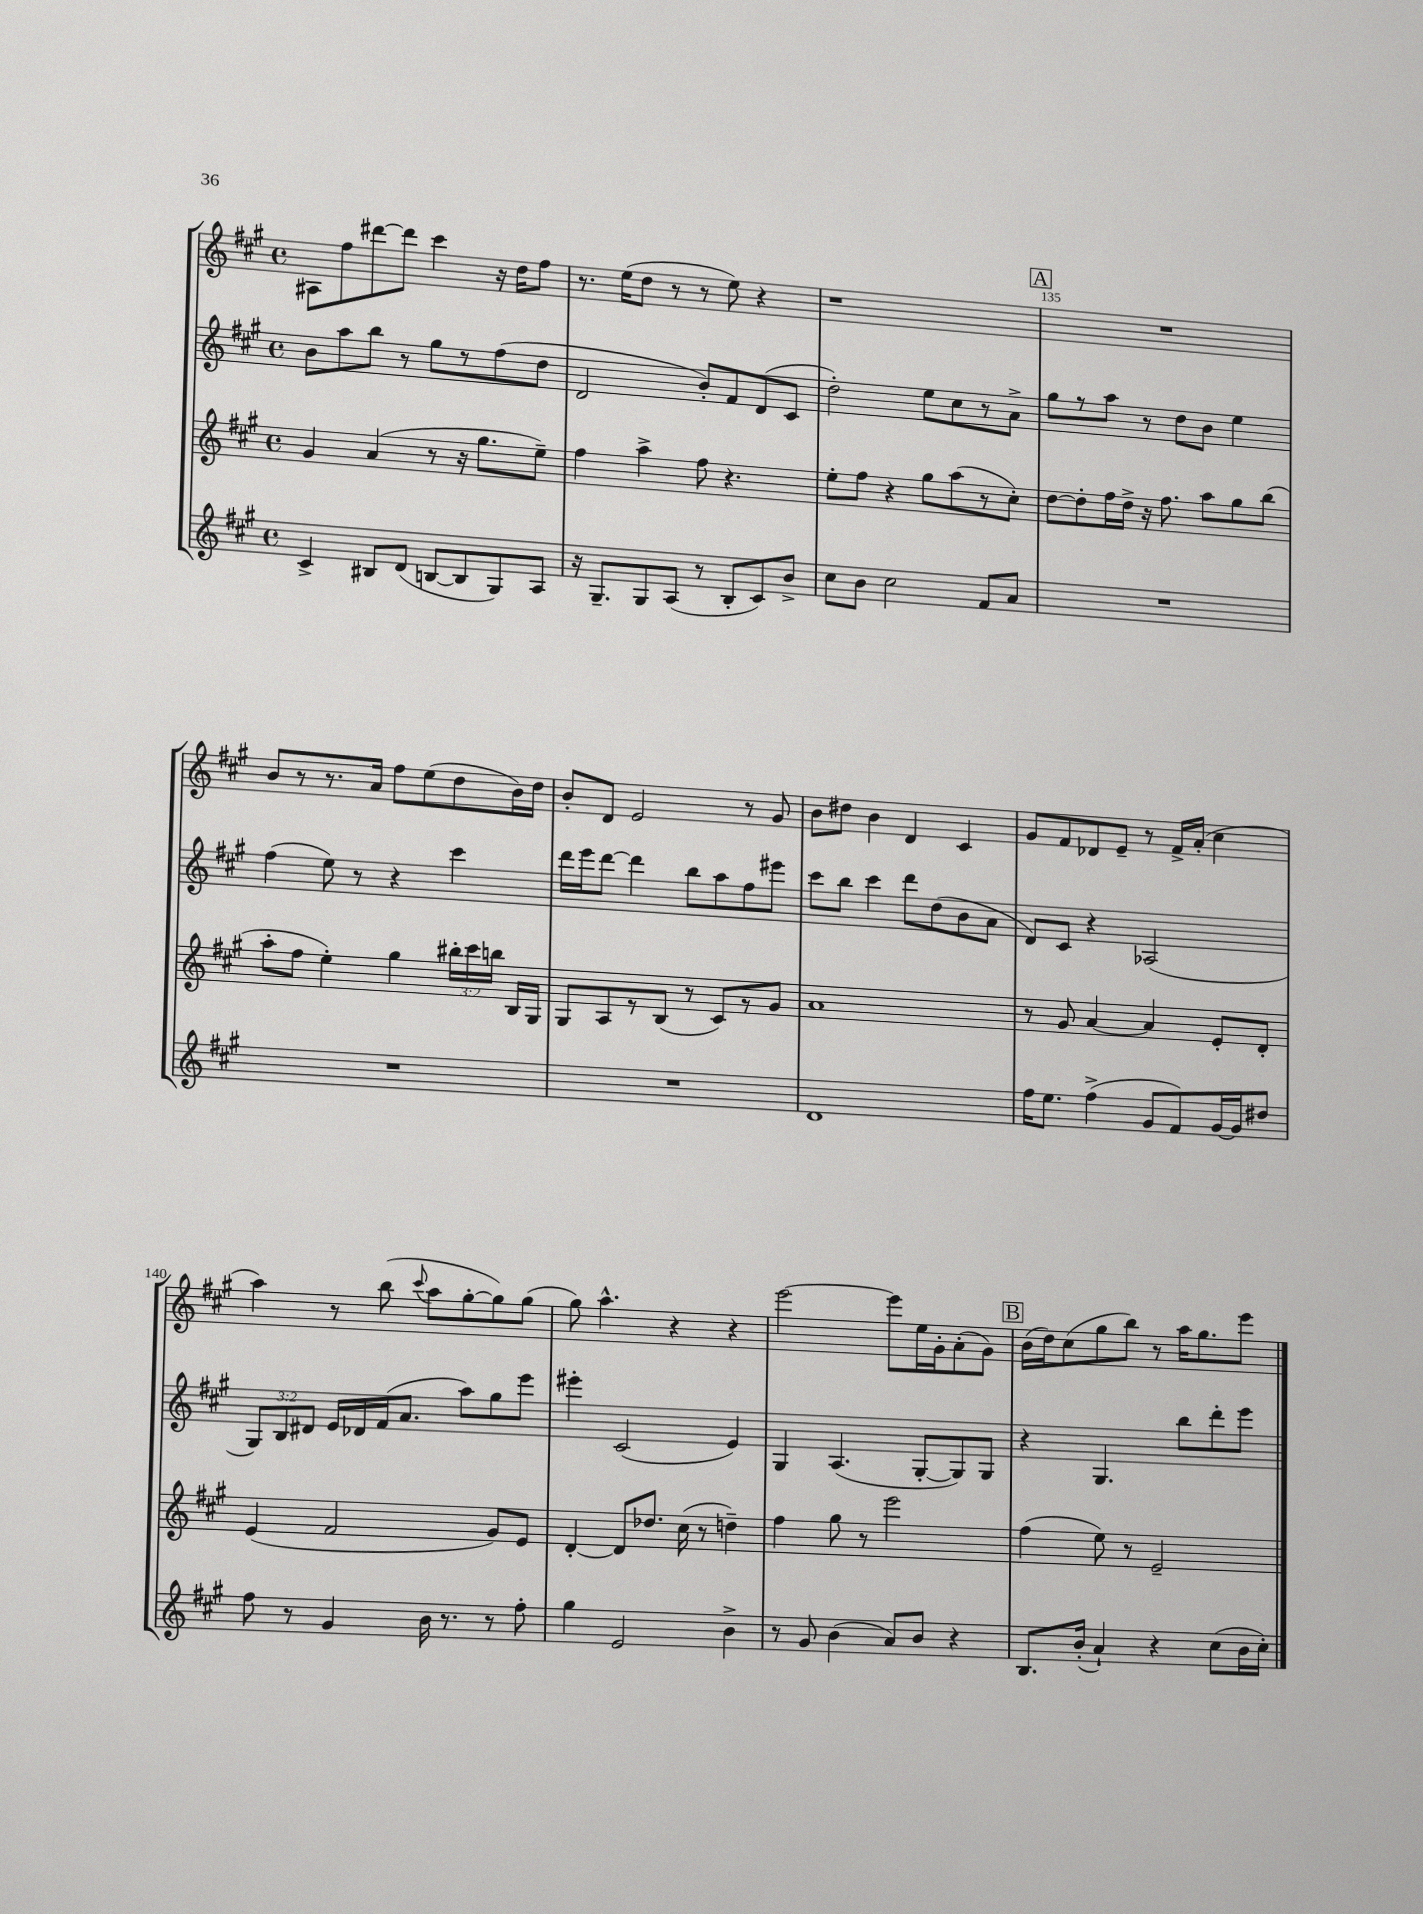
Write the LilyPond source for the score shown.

<<
\new StaffGroup <<
\new Staff = "s0" {
    \clef treble \key a \major \defaultTimeSignature \time 4/4
    \autoBeamOff ais8[ fis''8 dis'''8~ dis'''8] cis'''4 r16 d''16[ fis''8] |
    r8. e''16[( d''8] r8 r8 e''8) r4 |
    r1 |
    \mark \markup { \box "A" } R1 |
    b'8[ r8 r8. a'16] fis''8[ e''8( d''8 b'16) d''16] |
    b'8[-. d'8] e'2 r8 gis'8 |
    b'8[ dis''8] b'4 d'4 cis'4 |
    gis'8[ fis'8 des'8 e'8]-- r8 fis'16[-> a'16]-.( cis''4 |
    a''4) r8 b''8( \appoggiatura { cis'''8 } a''8[ gis''8~-. gis''8) gis''8]( |
    gis''8) a''4.-^ r4 r4 |
    e'''2~ e'''8[ e''16 gis'16-. a'8-.( gis'8]) |
    \mark \markup { \box "B" } b'16[( d''16) cis''8( gis''8 b''8]) r8 a''16[ gis''8. e'''8] \bar "|." |
}
\new Staff = "s1" {
    \clef treble \key a \major \defaultTimeSignature \time 4/4 \override Staff.TupletNumber.text = #tuplet-number::calc-fraction-text
    \autoBeamOff b'8[ a''8 b''8] r8 gis''8[ r8 fis''8( d''8] |
    d'2 b'8[-.) fis'8 d'8( cis'8] |
    d''2-.) e''8[ cis''8 r8 a'8]-> |
    \mark \markup { \box "A" } gis''8[ r8 a''8] r8 d''8[ b'8] e''4 |
    fis''4( e''8) r8 r4 cis'''4 |
    d'''16[ e'''16 d'''8]~ d'''4 b''8[ a''8 fis''8 eis'''8] |
    cis'''8[ b''8] cis'''4 d'''8[ d''8( b'8 a'8] |
    d'8[) cis'8] r4 aes2( |
    \tuplet 3/2 { gis8[) b8 dis'8] } e'16[ des'16 fis'16( a'8.] a''8[) gis''8 e'''8] |
    eis'''4-. cis'2( e'4) |
    gis4 a4.( gis8[~-. gis8) gis8] |
    \mark \markup { \box "B" } r4 gis4. b''8[ d'''8-. e'''8] \bar "|." |
}
\new Staff = "s2" {
    \clef treble \key a \major \defaultTimeSignature \time 4/4 \override Staff.TupletNumber.text = #tuplet-number::calc-fraction-text
    \autoBeamOff gis'4 a'4( r8 r16 gis''8.[ e''8]--) |
    fis''4 a''4-> fis''8 r4. |
    e''8[-. fis''8] r4 gis''8[ a''8( r8 cis''8]-.) |
    \mark \markup { \box "A" } d''8[~ d''8-. fis''16 d''16]-> r16 fis''8. a''8[ gis''8 b''8]( |
    a''8[-. fis''8] e''4-.) gis''4 \tuplet 3/2 { bis''16[-. cis'''16 b''16] } b16[ gis16] |
    gis8[ a8 r8 b8]( r8 cis'8[) r8 gis'8] |
    a'1 |
    r8 gis'8 a'4~ a'4 e'8[-. d'8]-. |
    e'4( fis'2 gis'8[) e'8] |
    d'4~-. d'8[ des''8.] cis''16( r8 d''4--) |
    fis''4 gis''8 r8 e'''2 |
    \mark \markup { \box "B" } fis''4( e''8) r8 e'2-- \bar "|." |
}
\new Staff = "s3" {
    \clef treble \key a \major \defaultTimeSignature \time 4/4
    \autoBeamOff cis'4-> bis8[ d'8]( b8[~ b8 gis8) a8] |
    r16 gis8.[-- gis8 a8]( r8 b8[-. cis'8) b'8]-> |
    cis''8[ b'8] cis''2 fis'8[ a'8] |
    \mark \markup { \box "A" } R1 |
    R1 |
    R1 |
    d'1 |
    fis''16[ e''8.] fis''4->( gis'8[ fis'8) gis'16~ gis'16 dis''8] |
    fis''8 r8 gis'4 b'16 r8. r8 fis''8-. |
    gis''4 e'2 b'4-> |
    r8 gis'8 b'4( a'8[) b'8] r4 |
    \mark \markup { \box "B" } b8.[ b'16]-.( a'4-!) r4 cis''8[( b'16 cis''16]-.) \bar "|." |
}
>>
>>
\layout { \context { \Score currentBarNumber = #132 \override BarNumber.break-visibility = ##(#f #t #t) barNumberVisibility = #(every-nth-bar-number-visible 5) } }
